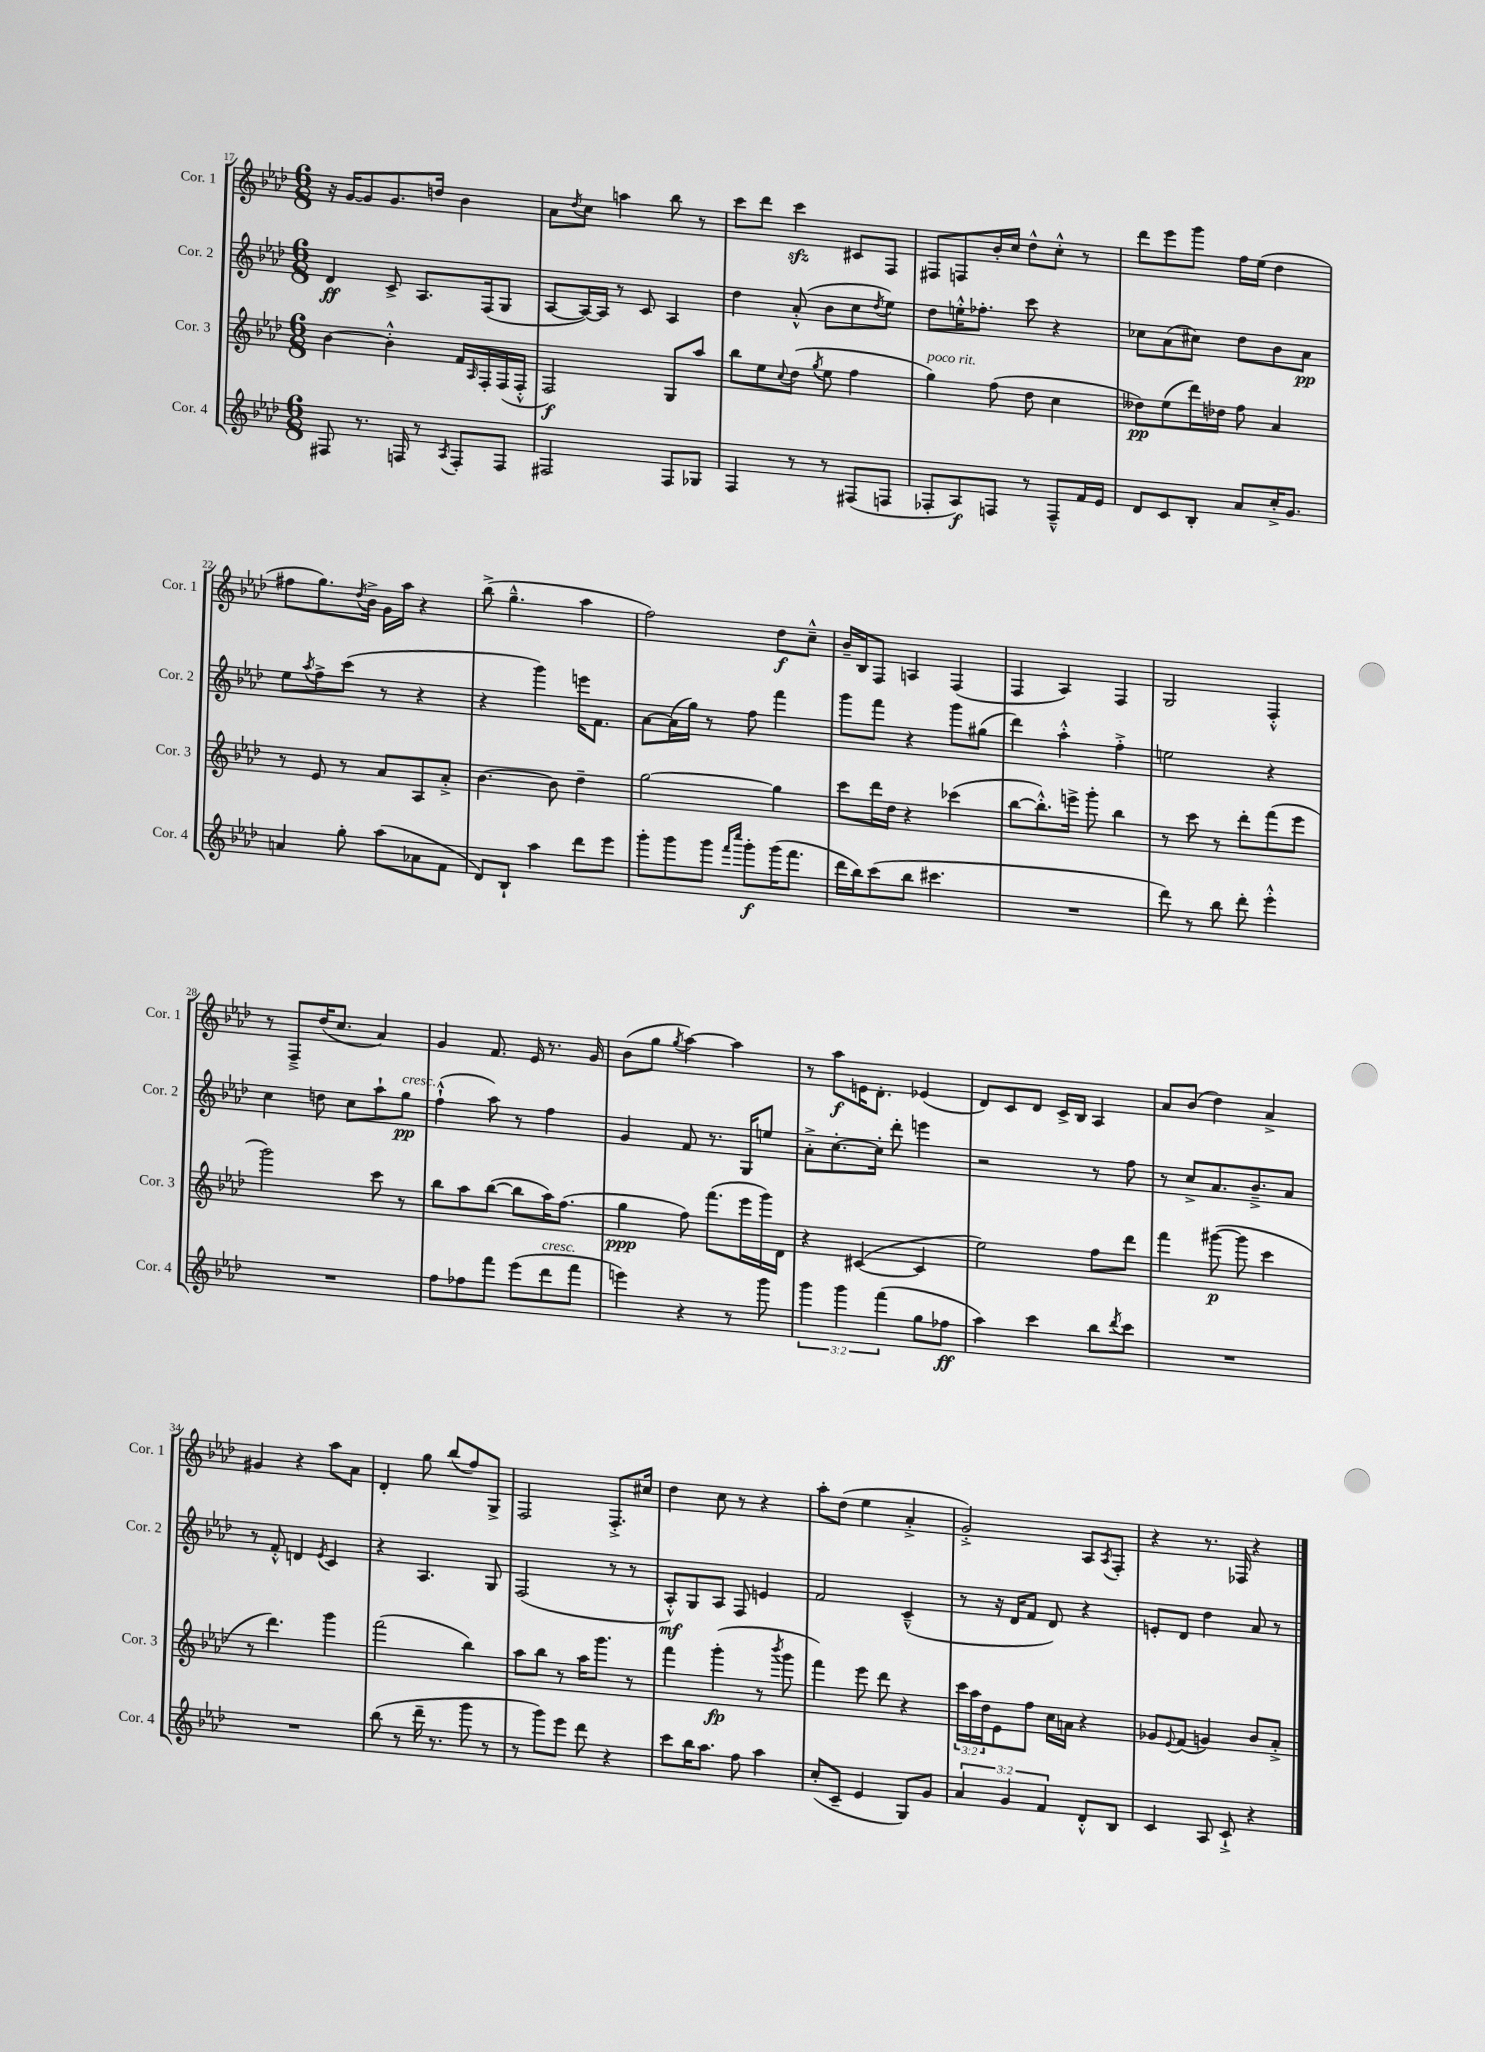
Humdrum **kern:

**kern	**kern	**kern	**kern
*staff4	*staff3	*staff2	*staff1
*clefG2	*clefG2	*clefG2	*clefG2
*k[b-e-a-d-]	*k[b-e-a-d-]	*k[b-e-a-d-]	*k[b-e-a-d-]
*M6/8	*M6/8	*M6/8	*M6/8
8F#/	[4b-\	4d-/	16r
.	.	.	[16g/LK
8.r	.	.	8g/]
.	4b-'^^\]	8c^/	8.g/
16F/	.	.	.
8r	.	8.A-/L	.
.	.	.	16dd/Jk
8qA-/	.	.	.
8F'/L	16f/LL	.	4b-\
.	16qqA-/	.	.
.	16F'/	(16F/k	.
8F/J	(16F/	8G/J	.
.	16F'^^/JJ	.	.
=	=	=	=
2F#/	2F/)	[8A-/L	8a-\L
.	.	.	8qdd-/
.	.	16A-/_L)	8cc\J
.	.	16A-/]JJ	.
.	.	8r	4aa\
.	.	8c/	.
8F#/L	8G/L	4A-/	8bb-\
8G-/J	8aa-/J	.	8r
=	=	=	=
4F/	8bb-\L	4dd-\	8ccc\L
.	8ee-\	.	8ddd-\J
.	8qqcc/	.	.
8r	(8dd-\J	(8a-'^^/	4ccc\
.	8qgg/	.	.
8r	8ee-\	8b-\L	.
(8F#/L	4ff\	8cc\	8c#/L
.	.	8qdd-/	.
8F/J	.	8ee-\J)	8F/J
=	=	=	=
8F-'/L	4gg\)	8dd-\L	8F#/L
8A-/)	.	16ee'^^\K	8F/
.	.	8.ff-'\J	.
8F/J	(8ff\	.	16b-'/L
.	.	.	16cc/JJ
8r	8dd-\	8ccc\	8dd-^^\L
8F~^^/L	4cc\	4r	8cc'^^\J
16f/L	.	.	8r
16e-/JJ	.	.	.
=	=	=	=
8d-/L	8dd--\L)	8cc-\L	8ddd-\L
8c/	(8ee-\	(8a-\	8eee-\
8B-'/J	16ddd-\L)	8cc#\J)	8ggg\J
.	16dd-\JJ	.	.
8a-/L	8ff\	8dd-\L	16ff\LL
.	.	.	(16ee-\JJ
16cc'^/K	4a-/	8b-\	4dd-\
8.g/J	.	.	.
.	.	8a-\J	.
=	=	=	=
4a/	8r	8ee-\L	8ff#\L
.	.	8qaa-/	.
.	8e-/	8ff^\	8.gg\)
8gg'\	8r	(8ccc\J	.
.	.	.	8qdd-/
.	.	.	16b-^\Jk
(8aa-\L	8a-/L	8r	16g\LL
.	.	.	16aa-\JJ
8a-\	8A-/	4r	4r
8f\J	8a-'^/J	.	.
=	=	=	=
8d-/L)	[4.b-\	4r	(8bb-^\
8B-`/J	.	.	4.gg~^^\
4aa-\	.	4ggg\)	.
.	8b-\]	.	.
8ddd-\L	4dd-~\	16eee\LK	4aa-\
.	.	8.f\J	.
8eee-\J	.	.	.
=	=	=	=
8ggg'\L	[2gg\	[8a-\L	2ff\)
8ggg\	.	(16a-\]L	.
.	.	16gg\JJ)	.
8ggg\J	.	8r	.
16qqfff/LL	.	.	.
16qqcccc/JJ	.	.	.
8ggg'\L	.	8ff\	.
(16ggg\K	4gg\]	4fff\	8dd-\L
8.fff\J	.	.	.
.	.	.	8cc~^^\J
=	=	=	=
16ddd-\LL	8ccc\L	8ggg\L	16b-~/LL
16bb-\J)	.	.	16B-/J
(8ccc\	16ddd-\L	8fff\J	8F/J
.	16dd-\JJ	.	.
8bb-\J	4r	4r	4A/
4.ccc#\	.	.	.
.	(4ccc-\	8ggg\L	(4F/
.	.	(8gg#\J	.
=	=	=	=
2.r	[8bb-\L	4ddd-\)	4F/
.	8.bb-'^^\])	.	.
.	.	4aa-'^^\	4A-/)
.	16eee^\Jk	.	.
.	8ggg'\	.	.
.	4bb-\	4ff'^\	4F/
=	=	=	=
8ddd-\)	8r	2ee\	2G/
8r	8ccc\	.	.
8bb-\	8r	.	.
8ddd-'\	8ddd-'\L	.	.
4eee-'^^\	(8fff\	4r	4F'^^/
.	8eee-\J	.	.
=	=	=	=
2.r	2ggg\)	4cc\	8r
.	.	.	8F~^/L
.	.	8dd\	(16dd-/K
.	.	.	8.cc/J
.	.	8cc\L	.
.	8ccc\	8aa-`\	4a-/)
.	8r	8gg\J	.
=	=	=	=
8ff\L	8bb-\L	(4ff`^^\	4g/
8ff-\	8aa-\	.	.
8fff\J	([8bb-\J	8aa-\)	8.f/
(8eee-\L	8bb-\]L	8r	.
.	.	.	16e-/
8ddd-\	16aa-\K)	4ff\	8.r
.	(8.ff\J	.	.
8fff\J	.	.	.
.	.	.	16g/
=	=	=	=
4eee\)	4gg\	4g/	(8b-\L
.	.	.	8gg\J
.	.	.	8qgg/
4r	8ff\)	8f/	[4aa-\)
.	(8.fff\L	8.r	.
8r	.	.	4aa-\]
.	16eee-\L	16G/LK	.
8ggg\	16ggg\)	8ee/J	.
.	16d-\JJ	.	.
=	=	=	=
6ggg\	4r	8a-'^\L	8r
.	.	[8.cc'\	8aa-\L
6ggg\	.	.	.
.	([4c#/	.	16e\K
.	.	16cc'\]Jk	8.d-'\J
(6fff\	.	.	.
.	.	8ddd-'\	.
8gg\L	4c#/]	4eee\	(4e-/
8ff-\J	.	.	.
=	=	=	=
4aa-\)	2ee-\)	2r	8d-/L)
.	.	.	8c/
4ccc\	.	.	8d-/J
.	.	.	16c^/LL
.	.	.	16B-/JJ
8bb-\L	8ff\L	8r	4A-/
8qddd-/	.	.	.
8ccc\J	8ddd-\J	8ff\	.
=	=	=	=
2.r	4fff\	8r	8a-/L
.	.	8cc^/L	(8b-/J
.	([8ggg#\	8.a-/	4dd-\)
.	8ggg#\]	.	.
.	.	8.b-~^/	.
.	4ccc\	.	4a-^/
.	.	8a-/J	.
=	=	=	=
2.r	8r	8r	4g#/
.	4.ddd-\)	8f'^^/	.
.	.	4d/	4r
.	.	8qe-/	.
.	4ggg\	4c/	8aa-\L
.	.	.	8a-\J
=	=	=	=
(8bb-\	(2fff\	4r	4d-'/
8r	.	.	.
16ddd-~\	.	4.A-/	8gg\
8.r	.	.	.
.	.	.	(8bb-/L
8ggg\	4bb-\)	.	8ff/)
8r	.	8G/	8G^/J
=	=	=	=
8r	8aa-\L	(2F/	2F/
8ggg\L)	8bb-\J	.	.
8eee-\J	8r	.	.
8ddd-\	16aa-\LK	.	.
.	8.ggg\J	.	.
4r	.	8r	8.F'^/L
.	8r	8r	.
.	.	.	16cc#/Jk
=	=	=	=
8ccc\L	4fff\	8A-'^^/L)	4dd-\
16bb-\K	.	8G/	.
8.aa-\J	.	.	.
.	(4ggg'\	8A-/J	8cc\
8ff\	.	8F/	8r
4aa-\	8r	4e/	4r
.	8qbbb-/	.	.
.	8ggg\	.	.
=	=	=	=
(8cc'/L	4fff\)	2f/	8aa-'\L
8c~/J	.	.	(8dd-\J
4e-/	8eee-\	.	4ee-\
.	8ddd-\	.	.
8G/L)	4r	(4c~^^/	4a-'^/
8g/J	.	.	.
=	=	=	=
6a-/	24ccc\LL	8r	2g'^/)
.	24aa-\	.	.
.	24dd-\J	.	.
.	8e-\	16r	.
6g/	.	.	.
.	.	16d-/LK	.
.	8ff\J	8f/J	.
6f/	.	.	.
.	16cc\LL	8d-/)	.
.	16a\JJ	.	.
8d-'^^/L	4r	4r	8A-/L
.	.	.	8qA-/
8B-/J	.	.	8F'/J
=	=	=	=
4c/	8g-/L	8e'/L	4r
.	8qqe-/	.	.
.	(8f/J	8d-/J	.
8A-/	4g/)	4dd-\	8.r
8c`^/	.	.	.
.	.	.	16F-/
4r	8b-/L	8a-/	4r
.	8a-'^/J	8r	.
==	==	==	==
*-	*-	*-	*-
